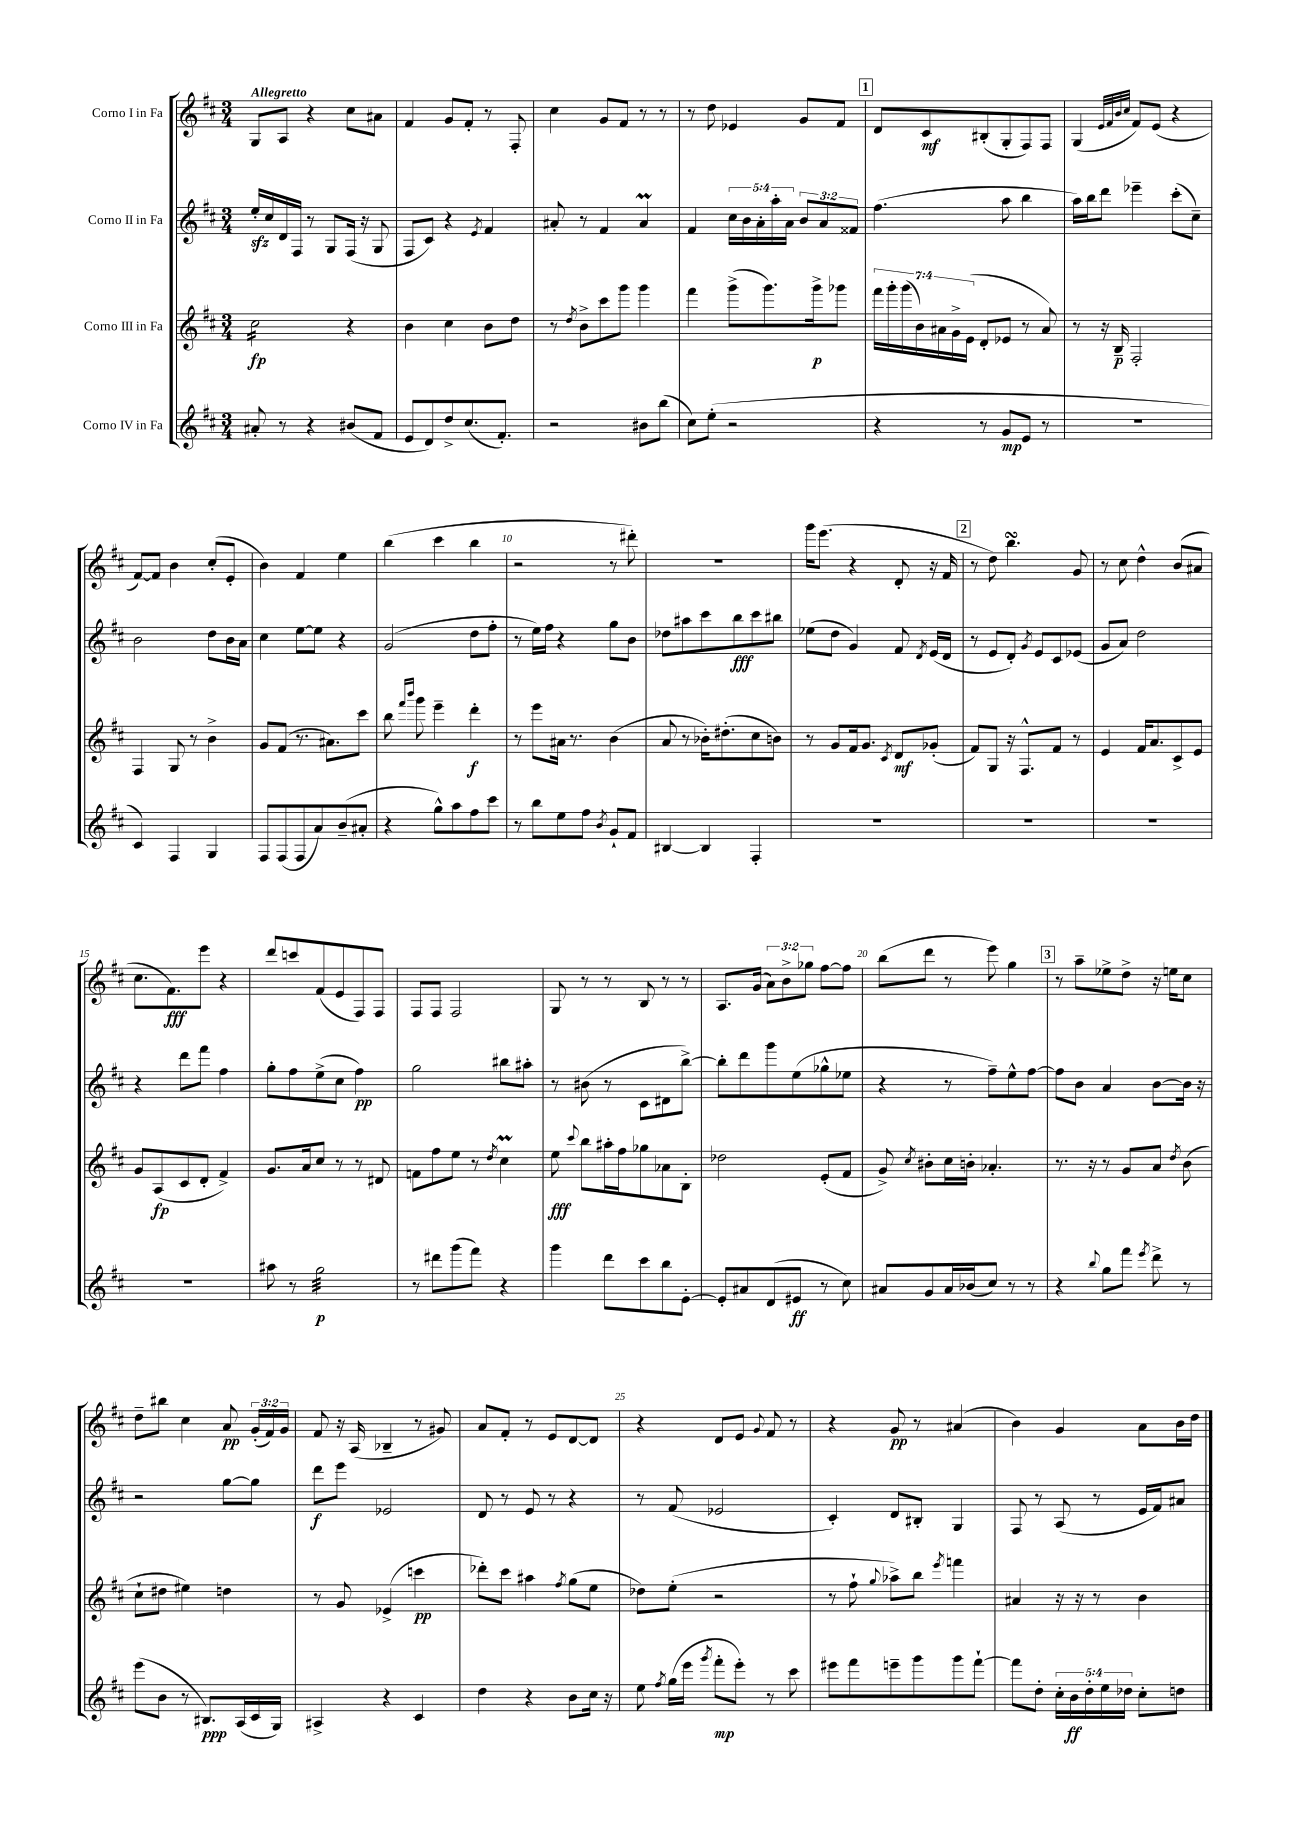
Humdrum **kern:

**kern	**dynam	**kern	**dynam	**kern	**dynam	**kern	**dynam
*part4	*part4	*part3	*part3	*part2	*part2	*part1	*part1
*staff4	*staff4	*staff3	*staff3	*staff2	*staff2	*staff1	*staff1
*I"Corno IV in Fa	*	*I"Corno III in Fa	*	*I"Corno II in Fa	*	*I"Corno I in Fa	*
*clefG2	*	*clefG2	*	*clefG2	*	*clefG2	*
*k[f#c#]	*	*k[f#c#]	*	*k[f#c#]	*	*k[f#c#]	*
*M3/4	*	*M3/4	*	*M3/4	*	*M3/4	*
=1	=1	=1	=1	=1	=1	=1	=1
!	!	!	!	!	!	!LO:TX:a:B:t=Allegretto	!
*	*	*tremolo	*	*	*	*	*
8a#X'/	.	16cc#\LL	fp	16eezz'/LL	.	8G/L	.
.	.	16cc#\	.	16cc#/	.	.	.
8r	.	16cc#\	.	16d/	.	8A/J	.
.	.	16cc#\	.	16F#/JJ	.	.	.
4r	.	16cc#\	.	8r	.	4r	.
.	.	16cc#\	.	.	.	.	.
.	.	16cc#\	.	8G/L	.	.	.
.	.	16cc#\JJ	.	.	.	.	.
*	*	*Xtremolo	*	*	*	*	*
(8b#X/L	.	4r	.	(16F#/Jk	.	8cc#\L	.
.	.	.	.	16r	.	.	.
8f#/J	.	.	.	8G/	.	8a#X\J	.
=2	=2	=2	=2	=2	=2	=2	=2
8e/L	.	4b\	.	8F#/L	.	4f#/	.
8d/)	.	.	.	8c#/J)	.	.	.
8dd^/	.	4cc#\	.	4r	.	8g/L	.
(8.cc#/	.	.	.	.	.	8f#'/J	.
.	.	.	.	8qe/	.	.	.
.	.	8b\L	.	4f#/	.	8r	.
8.f#'/J)	.	.	.	.	.	.	.
.	.	8dd\J	.	.	.	8F#'/	.
=3	=3	=3	=3	=3	=3	=3	=3
2r	.	8r	.	8a#X'/	.	4cc#\	.
.	.	8qdd/	.	.	.	.	.
.	.	8b^\L	.	8r	.	.	.
.	.	8ccc#\	.	4f#/	.	8g/L	.
.	.	8ggg\J	.	.	.	8f#/J	.
8b#X\L	.	4ggg\	.	4a#m/	.	8r	.
(8bb\J	.	.	.	.	.	8r	.
=4	=4	=4	=4	=4	=4	=4	=4
8cc#\L)	.	4fff#\	.	4f#/	.	8r	.
(8ee'\J	.	.	.	.	.	8dd\	.
2r	.	(8ggg^\L	.	20cc#\LL	.	4e-X/	.
.	.	.	.	20b\	.	.	.
.	.	.	.	20a'\	.	.	.
.	.	8.ggg\)	.	.	.	.	.
.	.	.	.	20aa'\	.	.	.
.	.	.	.	20a\JJ	.	.	.
.	.	.	.	12b/L	.	8g/L	.
.	.	16ggg^\k	p	.	.	.	.
.	.	.	.	12a/	.	.	.
.	.	8ggg-X\J	.	.	.	8f#/J	.
.	.	.	.	12f##X/J	.	.	.
!!LO:REH:place=s1:t=1
=5	=5	=5	=5	=5	=5	=5	=5
4r	.	28fff#\LL	.	(4.ff#\	.	8d/L	.
.	.	28ggg'\	.	.	.	.	.
.	.	(28ggg\	.	.	.	.	.
.	.	28b\)	.	.	.	.	.
.	.	.	.	.	.	8c#/	mf
.	.	28a#X\	.	.	.	.	.
.	.	28g^\	.	.	.	.	.
.	.	(28e\JJ	.	.	.	.	.
8r	.	8d'/L	.	.	.	(8B#X'/	.
8g/L	mp	8e-X/J	.	8aa\	.	8G'/	.
8e/J	.	8r	.	4bb\	.	8F#/)	.
8r	.	8a#/)	.	.	.	8F#/J	.
=6	=6	=6	=6	=6	=6	=6	=6
2.r	.	8r	.	16aa\LL)	.	(4G/	.
.	.	.	.	16bb\J	.	.	.
.	.	16r	.	8ddd\J	.	.	.
.	.	16B~/	p	.	.	.	.
.	.	.	.	.	.	32qqe/LLL	.
.	.	.	.	.	.	32qqf#/	.
.	.	.	.	.	.	32qqb/	.
.	.	.	.	.	.	32qqcc#/JJJ	.
.	.	2F#'/	.	4eee-X~\	.	8f#/L)	.
.	.	.	.	.	.	(8e/J	.
.	.	.	.	(8ccc#'\L	.	4r	.
.	.	.	.	8cc#~\J)	.	.	.
!!LO:LB:g=z
=7	=7	=7	=7	=7	=7	=7	=7
4c#/)	.	4F#/	.	2b\	.	[8f#/L)	.
.	.	.	.	.	.	8f#/J]	.
4F#/	.	8G/	.	.	.	4b\	.
.	.	8r	.	.	.	.	.
4G/	.	4b^\	.	8dd\L	.	(8cc#'/L	.
.	.	.	.	16b\L	.	8e'/J	.
.	.	.	.	16a\JJ	.	.	.
=8	=8	=8	=8	=8	=8	=8	=8
8F#/L	.	8g/L	.	4cc#\	.	4b\)	.
(8F#/	.	(8f#/J	.	.	.	.	.
8F#/	.	8.r	.	[8ee\L	.	4f#/	.
8a/)	.	.	.	8ee\J]	.	.	.
.	.	8.a#X\L)	.	.	.	.	.
(8b~/	.	.	.	4r	.	4ee\	.
8a#X'/J	.	8ccc#\J	.	.	.	.	.
=9	=9	=9	=9	=9	=9	=9	=9
4r	.	8bb\	.	(2g/	.	(4bb\	.
.	.	16qqfff#/LL	.	.	.	.	.
.	.	16qqbbb/JJ	.	.	.	.	.
.	.	8ggg\	.	.	.	.	.
8gg^^\L)	.	4eee~\	.	.	.	4ccc#\	.
8aa\	.	.	.	.	.	.	.
8ff#\	.	4ddd'\	f	8dd\L	.	4bb\	.
8ccc#\J	.	.	.	8ff#'\J	.	.	.
=10	=10	=10	=10	=10	=10	=10	=10
8r	.	8r	.	8r	.	2r	.
8bb\L	.	8eee\L	.	16ee\LL)	.	.	.
.	.	.	.	16ff#\JJ	.	.	.
8ee\	.	16a#X\Jk	.	4r	.	.	.
.	.	8.r	.	.	.	.	.
8ff#\J	.	.	.	.	.	.	.
8qb/	.	.	.	.	.	.	.
8g`/L	.	(4b\	.	8gg\L	.	8r	.
8f#/J	.	.	.	8b\J	.	8ddd#X'\)	.
=11	=11	=11	=11	=11	=11	=11	=11
[4B#X/	.	8a/	.	8dd-X\L	.	2.r	.
.	.	8r	.	8aa#X\	.	.	.
4B#/]	.	16b-X'\KL)	.	8ccc#\	.	.	.
.	.	(8.dd#X'\	.	.	.	.	.
.	.	.	.	8bb\	fff	.	.
4F#'/	.	8cc#\	.	8ccc#\	.	.	.
.	.	8bn\J)	.	8bb#X\J	.	.	.
=12	=12	=12	=12	=12	=12	=12	=12
2.r	.	8r	.	(8ee-X\L	.	16ggg\KL	.
.	.	.	.	.	.	(8.eee\J	.
.	.	8g/L	.	8dd\J	.	.	.
.	.	16f#/k	.	4g/)	.	4r	.
.	.	8.g/J	.	.	.	.	.
.	.	8qc#/	.	.	.	.	.
.	.	8d/L	mf	8f#/	.	8d'/	.
.	.	.	.	8qd/	.	.	.
.	.	(8g-X'/J	.	(16e/LL	.	16r	.
.	.	.	.	16d/JJ	.	16f#/	.
!!LO:REH:place=s1:t=2
=13	=13	=13	=13	=13	=13	=13	=13
2.r	.	8f#/L)	.	8r	.	8r	.
.	.	8G/J	.	8e/L	.	8dd\)	.
.	.	16r	.	8d'/J)	.	4.bbsSSS\	.
.	.	8.F#^^/L	.	.	.	.	.
.	.	.	.	8qg/	.	.	.
.	.	.	.	8e/L	.	.	.
.	.	8f#/J	.	8c#/	.	.	.
.	.	8r	.	(8e-X/J	.	8g/	.
=14	=14	=14	=14	=14	=14	=14	=14
2.r	.	4e/	.	8g/L	.	8r	.
.	.	.	.	8a/J)	.	8cc#\	.
.	.	16f#/KL	.	2dd\	.	4dd^^\	.
.	.	8.a/	.	.	.	.	.
.	.	8c#^/	.	.	.	(8b/L	.
.	.	8e/J	.	.	.	8a#X/J	.
!!LO:LB:g=z
=15	=15	=15	=15	=15	=15	=15	=15
2.r	.	8g/L	.	4r	.	8.cc#\L	.
.	.	(8A/	fp	.	.	.	.
.	.	.	.	.	.	8.f#\)	fff
.	.	8c#/	.	8ddd\L	.	.	.
.	.	8d'/J	.	8fff#\J	.	8eee\J	.
.	.	4f#^/)	.	4ff#\	.	4r	.
=16	=16	=16	=16	=16	=16	=16	=16
8aa#X\	.	8.g/L	.	8gg'\L	.	8ddd/L	.
8r	.	.	.	8ff#\	.	8cccn/	.
.	.	16a/k	.	.	.	.	.
*tremolo	*	*	*	*	*	*	*
32gg\LLL	p	8cc#/J	.	(8ee^\	.	(8f#/	.
32gg\	.	.	.	.	.	.	.
32gg\	.	.	.	.	.	.	.
32gg\	.	.	.	.	.	.	.
32gg\	.	8r	.	8cc#\J	.	8e/	.
32gg\	.	.	.	.	.	.	.
32gg\	.	.	.	.	.	.	.
32gg\	.	.	.	.	.	.	.
32gg\	.	8r	.	4ff#\)	pp	8F#/)	.
32gg\	.	.	.	.	.	.	.
32gg\	.	.	.	.	.	.	.
32gg\	.	.	.	.	.	.	.
32gg\	.	8d#X/	.	.	.	8F#/J	.
32gg\	.	.	.	.	.	.	.
32gg\	.	.	.	.	.	.	.
32gg\JJJ	.	.	.	.	.	.	.
*Xtremolo	*	*	*	*	*	*	*
=17	=17	=17	=17	=17	=17	=17	=17
8r	.	8fn\L	.	2gg\	.	8F#/L	.
8ddd#X\L	.	8ff#\	.	.	.	8F#/J	.
(8ggg\	.	8ee\J	.	.	.	2F#/	.
8fff#\J)	.	8r	.	.	.	.	.
.	.	8qdd/	.	.	.	.	.
4r	.	4cc#m\	.	8bb#X\L	.	.	.
.	.	.	.	8aa#X'\J	.	.	.
=18	=18	=18	=18	=18	=18	=18	=18
4ggg\	.	8ee\	fff	8r	.	8G/	.
.	.	8qqccc#/	.	.	.	.	.
.	.	8bb\L	.	(8b#X\	.	8r	.
8ddd\L	.	16aa#X'\L	.	8r	.	8r	.
.	.	16ff#\J	.	.	.	.	.
8ccc#\	.	8gg-X\	.	8c#\L	.	8B/	.
8bb\	.	8a-X\	.	8d#X\	.	8r	.
[8e'\J	.	8B'\J	.	[8bb^\J)	.	8r	.
=19	=19	=19	=19	=19	=19	=19	=19
8e'/L]	.	2dd-X\	.	8bb'\L]	.	8.A/L	.
8a#X/	.	.	.	8ddd\	.	.	.
.	.	.	.	.	.	(16g/Jk	.
(8d/	.	.	.	8ggg\	.	12a\L)	.
.	.	.	.	.	.	12b^\	.
8e#X/J	ff	.	.	(8ee\	.	.	.
.	.	.	.	.	.	12gg-X\J	.
8r	.	(8e'/L	.	8gg-X^^\	.	[8ff#\L	.
8cc#\)	.	8f#/J	.	8ee-X\J	.	8ff#\J]	.
=20	=20	=20	=20	=20	=20	=20	=20
8a#X/L	.	8g^/)	.	4r	.	(8bb\L	.
.	.	8qcc#/	.	.	.	.	.
8g/	.	8b#X'\L	.	.	.	8ddd\J	.
16a#/L	.	16cc#\L	.	8r	.	8r	.
(16b-X/J	.	16bn'\JJ	.	.	.	.	.
8cc#/J)	.	4.a-X'/	.	8ff#~\L)	.	8eee\)	.
8r	.	.	.	8ee^^\	.	4gg\	.
8r	.	.	.	[8ff#\J	.	.	.
!!LO:REH:place=s1:t=3
=21	=21	=21	=21	=21	=21	=21	=21
4r	.	8.r	.	8ff#\L]	.	8r	.
.	.	.	.	8b\J	.	8aa~\L	.
.	.	16r	.	.	.	.	.
8qqbb/	.	.	.	.	.	.	.
8gg\L	.	8r	.	4a/	.	8ee-X^\	.
8fff#\J	.	8g/L	.	.	.	8dd^\J	.
8qeee/	.	.	.	.	.	.	.
8ddd^\	.	8a/J	.	[8b\L	.	16r	.
.	.	.	.	.	.	16een\KL	.
.	.	8qdd/	.	.	.	.	.
8r	.	(8b\	.	16b\Jk]	.	8cc#\J	.
.	.	.	.	16r	.	.	.
!!LO:LB:g=z
=22	=22	=22	=22	=22	=22	=22	=22
(8eee\L	.	8cc#`\L	.	2r	.	8dd~\L	.
8b\J	.	8dd#X\J	.	.	.	8bb#X\J	.
8r	.	4ee#X\)	.	.	.	4cc#\	.
8.B#X/L)	ppp	.	.	.	.	.	.
.	.	4ddn\	.	[8gg\L	.	8a/	pp
(16A/L	.	.	.	.	.	.	.
16c#/	.	.	.	8gg\J]	.	(24g'/LL	.
.	.	.	.	.	.	24f#/)	.
16G/JJ)	.	.	.	.	.	.	.
.	.	.	.	.	.	24g/JJ	.
=23	=23	=23	=23	=23	=23	=23	=23
4A#X^/	.	8r	.	8ddd\L	f	8f#/	.
.	.	8g/	.	8eee\J	.	16r	.
.	.	.	.	.	.	(16A/	.
4r	.	(4e-X^/	.	2e-X/	.	4B-X~/	.
4c#/	.	4cccn\	pp	.	.	8r	.
.	.	.	.	.	.	8g#X/)	.
=24	=24	=24	=24	=24	=24	=24	=24
4dd\	.	8ddd-X'\L)	.	8d/	.	8a/L	.
.	.	8ccc#\J	.	8r	.	8f#'/J	.
4r	.	4aa#X\	.	8e/	.	8r	.
.	.	.	.	8r	.	8e/L	.
.	.	8qff#/	.	.	.	.	.
8b\L	.	(8gg\L	.	4r	.	[8d/	.
16cc#\Jk	.	8ee\J	.	.	.	8d/J]	.
16r	.	.	.	.	.	.	.
=25	=25	=25	=25	=25	=25	=25	=25
8ee\	.	8dd-X\L)	.	8r	.	4r	.
8qff#/	.	.	.	.	.	.	.
(16gg\LL	.	(8ee'\J	.	(8f#/	.	.	.
16eee\JJ	.	.	.	.	.	.	.
8qggg/	.	.	.	.	.	.	.
8fff#'\L	mp	2r	.	2e-X/	.	8d/L	.
8eee'\J)	.	.	.	.	.	8e/J	.
.	.	.	.	.	.	8qqg/	.
8r	.	.	.	.	.	8f#/	.
8ccc#\	.	.	.	.	.	8r	.
=26	=26	=26	=26	=26	=26	=26	=26
8eee#X\L	.	8r	.	4c#'/)	.	4r	.
8fff#\	.	8ff#`\	.	.	.	.	.
.	.	8qqgg/	.	.	.	.	.
8eeen~\	.	8aa-X^\L)	.	8d/L	.	8g/	pp
8ggg\	.	8bb\J	.	8B#X'/J	.	8r	.
.	.	8qeee/	.	.	.	.	.
8ggg\	.	4fffn\	.	4G/	.	(4a#X/	.
[8fff#`\J	.	.	.	.	.	.	.
=27	=27	=27	=27	=27	=27	=27	=27
8fff#\L]	.	4a#X/	.	8F#/	.	4b\)	.
8dd'\J	.	.	.	8r	.	.	.
20cc#'\LL	.	16r	.	(8A/	.	4g/	.
20b\	ff	.	.	.	.	.	.
.	.	16r	.	.	.	.	.
20dd'\	.	.	.	.	.	.	.
.	.	8r	.	8r	.	.	.
20ee\	.	.	.	.	.	.	.
20dd-X\JJ	.	.	.	.	.	.	.
8cc#'\L	.	4b\	.	16e/LL	.	8a\L	.
.	.	.	.	16f#/J)	.	.	.
8ddn\J	.	.	.	8a#X/J	.	16b\L	.
.	.	.	.	.	.	16dd\JJ	.
==	==	==	==	==	==	==	==
*-	*-	*-	*-	*-	*-	*-	*-
